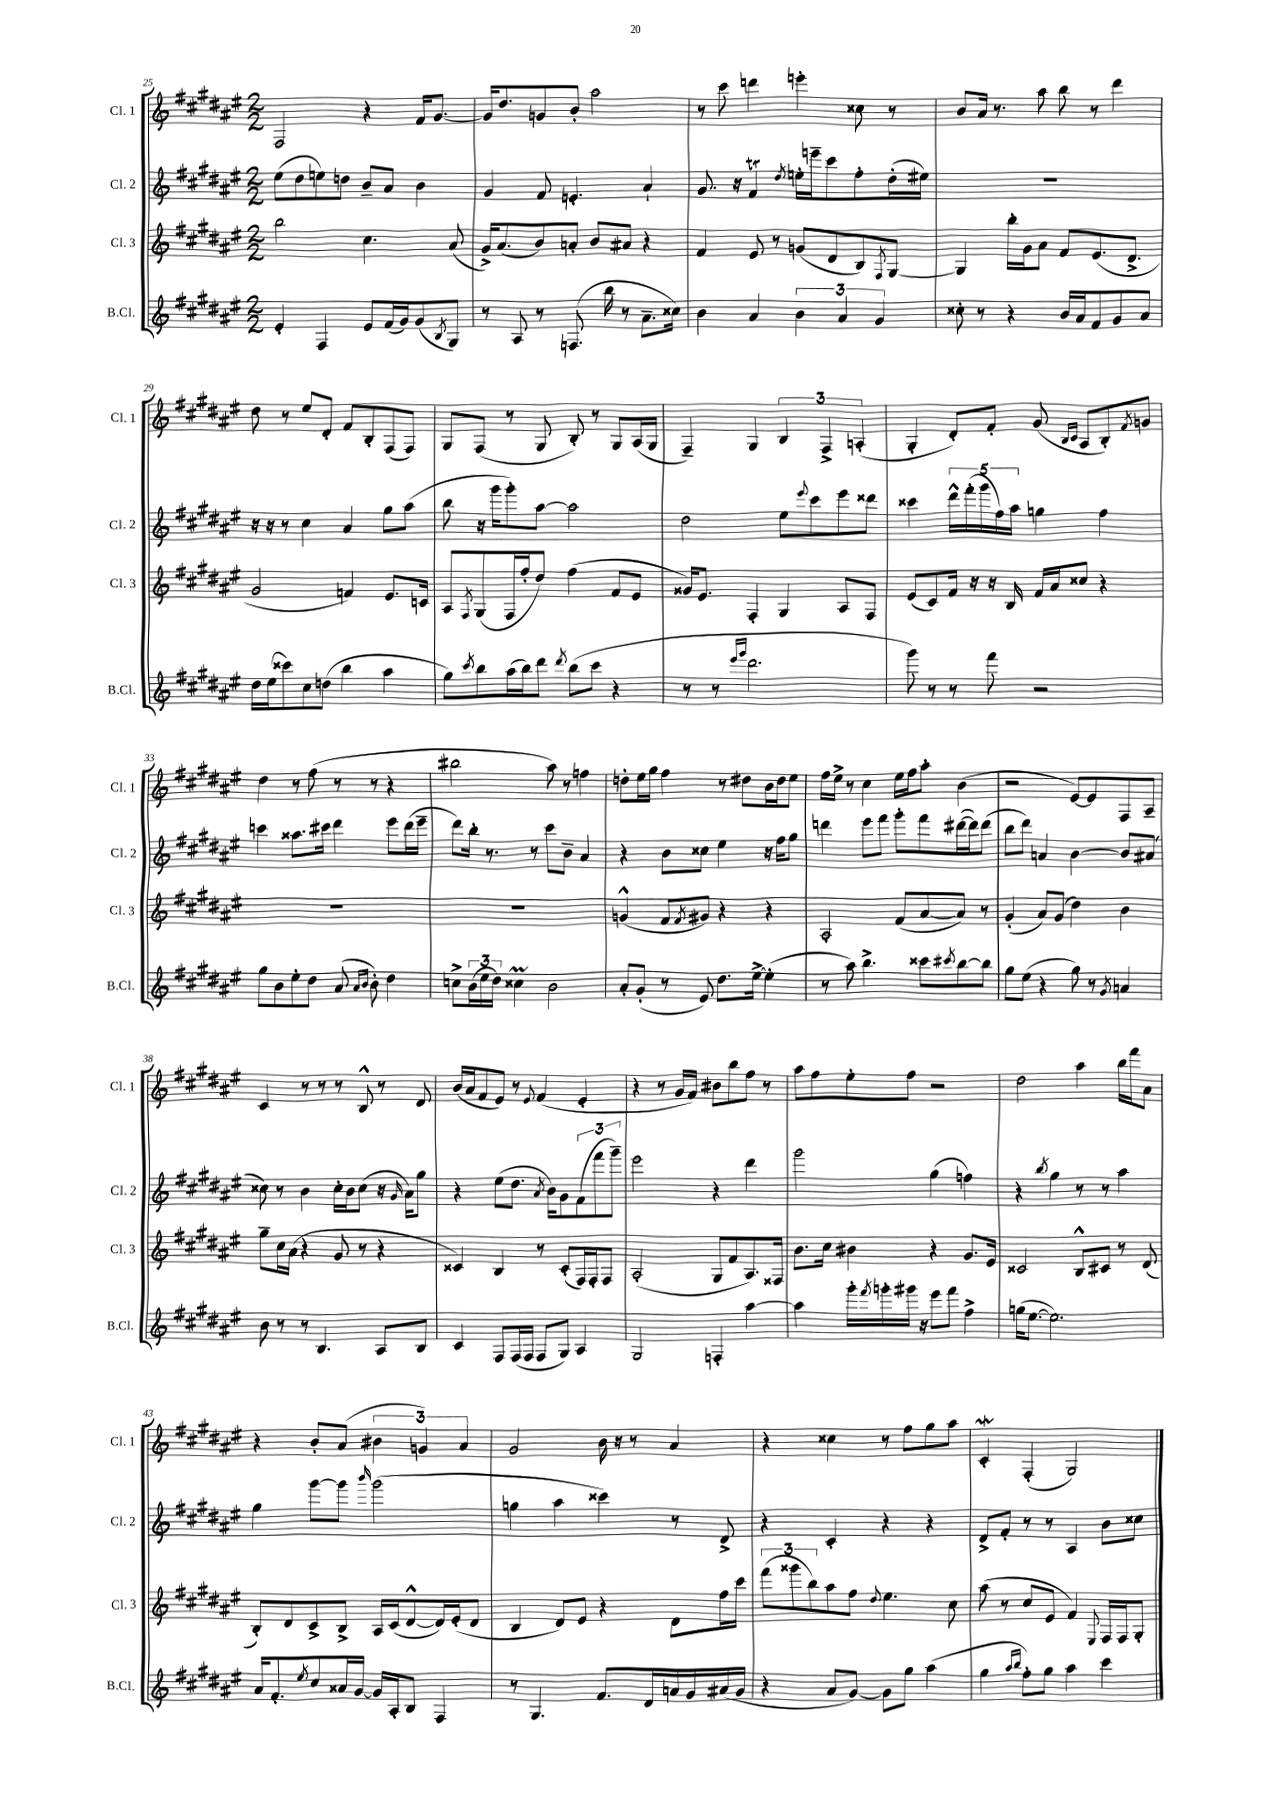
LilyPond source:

<<
\new StaffGroup <<
\new Staff = "s0" \with { instrumentName = "Cl. 1" shortInstrumentName = "Cl. 1" } {
    \clef treble \key fis \major \numericTimeSignature \time 2/2
    fis2 r4 fis'16 gis'8.~ |
    gis'16 dis''8. g'8 b'8-. ais''2 |
    r8 cis'''8 d'''4 e'''4-. cisis''8 r8 |
    b'8 ais'16 r8. ais''8 b''8 r8 dis'''4 |
    dis''8 r8 eis''8 dis'8-. fis'8 b8-. fis8( fis8) |
    gis8 fis8( r8 gis8 b8-.) r8 gis8 ais16( gis16 |
    fis4--) gis4 \tuplet 3/2 { b4 fis4-> a4-.( } |
    gis4-. dis'8-.) fis'8-. gis'8( \grace { b16 cis'16 } ais8 b8-.) \acciaccatura { fis'8 } g'8 |
    dis''4 r8 fis''8( r8 r8 r4 |
    bis''2 ais''8) r8 f''4 |
    d''8-. eis''16 gis''16 fis''4 r8 dis''8 b'16 dis''16 eis''8 |
    fis''16 eis''16-> r8 cis''4 eis''16 fis''16 ais''8-. b'4( |
    r2 eis'8~) eis'8 fis8 ais8-- |
    cis'4 r8 r8 r8 b8-^ r8 dis'8 |
    b'16( ais'16 fis'8 eis'8) r8 \appoggiatura { eis'8 } fis'4( eis'4-. |
    r4 r8 gis'16 fis'16) bis'8 b''8 fis''8 r8 |
    ais''8 fis''8 eis''8-. fis''8 r2 |
    dis''2 ais''4 b''16 fis'''16 ais'8 |
    r4 b'8-. ais'8( \tuplet 3/2 { bis'4 g'4) ais'4 } |
    gis'2 b'16 r16 r8 ais'4 |
    r4 cisis''4 r8 fis''8 gis''8 ais''8 |
    cis'4-.\mordent fis4-.( gis2) \bar "|." |
}
\new Staff = "s1" \with { instrumentName = "Cl. 2" shortInstrumentName = "Cl. 2" } {
    \clef treble \key fis \major \numericTimeSignature \time 2/2
    eis''8( dis''8 e''8) d''8 b'8-- ais'8 b'4 |
    gis'4 fis'8 e'4.-. ais'4-! |
    gis'8. r16 fis'4\trill \acciaccatura { dis''8 } e''16-. e'''16-- cis'''8 fis''8-. dis''16-.( eis''16) |
    R1 |
    r16 r16 r8 cis''4 ais'4 gis''8 ais''8( |
    b''8 r16 gis'''16 gis'''8-.) ais''8~ ais''2 |
    dis''2 eis''8 \appoggiatura { eis'''8 } cis'''8 eis'''8 disis'''8 |
    cisis'''4 \tuplet 5/4 { dis'''16-^ fis'''16-.( gis'''16 fis''16) ais''16 } g''4 fis''4 |
    c'''4 aisis''8. cis'''16 dis'''4 eis'''8 dis'''16( eis'''16-- |
    dis'''8) b''16-. r8. r8 cis'''8 b'8-- ais'4 |
    r4 b'8 cisis''8 eis''4 r16 fis''16 gis''8 |
    d'''4 eis'''8 fis'''8 gis'''8-. fis'''8 dis'''16~( dis'''16) dis'''8( |
    b''8 dis'''8) a'4 b'4~ b'8 ais'8( |
    cisis''8) r8 b'4 cisis''16-. b'16 cisis''8( r16 \grace { gis'16 } ais'16) gis''8 |
    r4 eis''8( dis''8. \acciaccatura { ais'8 } b'16) gis'8 \tuplet 3/2 { fis'8( fis'''8 gis'''8--) } |
    eis'''2 r4 dis'''4 |
    gis'''2 gis''4( f''4) |
    r4 \acciaccatura { b''8 } gis''4 r8 r8 ais''4 |
    gis''4 gis'''8~ gis'''8 \grace { b'''16 } gis'''2( |
    g''4 ais''4 cisis'''4) r8 dis'8-> |
    r4 cis'4-. r4 r4 |
    dis'8-> fis'8-. r8 r8 ais4 b'8 cisis''8 \bar "|." |
}
\new Staff = "s2" \with { instrumentName = "Cl. 3" shortInstrumentName = "Cl. 3" } {
    \clef treble \key fis \major \numericTimeSignature \time 2/2
    b''2 cis''4. ais'8( |
    gis'16->) ais'8.( b'8) a'8-. b'8 ais'8 r4 |
    fis'4 eis'8 r8 g'8( dis'8 b8) \acciaccatura { fis8 } gis8~ |
    gis4 b''16-. gis'16 ais'8 fis'8 eis'8.( dis'8.-> |
    gis'2 f'4) eis'8. c'16 |
    ais8 \acciaccatura { fis8 } gis8( fis16 fis''16-. dis''8) fis''4( fis'8 eis'8 |
    gisis'16) eis'8. fis4-. gis4 ais8 fis8 |
    eis'8( cis'8) fis'16 r16 r16 b16 fis'16 ais'16 cisis''8 r4 |
    R1 |
    R1 |
    g'4-^( fis'8 \acciaccatura { fis'8 } gis'8) r4 r4 |
    ais2-. fis'8( ais'8~ ais'8) r8 |
    gis'4-.( ais'8) gis'8( dis''4) b'4 |
    gis''8-- cis''16 ais'16( r4 gis'8 r8 r4 |
    cisis'4) b4 r8 cisis'8-.( fis16) fis16-. fis8 |
    ais2-.( gis8 fis'8 ais8.) fisis16 |
    b'8. cis''16 bis'4 r4 gis'8. eis'16 |
    cisis'2 b8-^ cis'8 r8 dis'8( |
    b8-.) dis'8 cis'8-> b8-> ais16 cis'16( dis'8~-^ dis'16) eis'16-.( dis'8 |
    b4 dis'8) eis'8 r4 dis'8 fis''16 cis'''16 |
    \tuplet 3/2 { fis'''8( gisis'''8 b''8) } ais''8 fis''8 \appoggiatura { dis''8 } eis''4. cis''8 |
    ais''8( r8 cis''8 eis'8 fis'4) \appoggiatura { eis8 } fis16 fis16 gis8-. \bar "|." |
}
\new Staff = "s3" \with { instrumentName = "B.Cl." shortInstrumentName = "B.Cl." } {
    \clef treble \key fis \major \numericTimeSignature \time 2/2
    eis'4-. fis4 eis'8 fis'16( gis'16) gis'8( \acciaccatura { b8 } gis8) |
    r8 ais8 r8 f8.( b''16 r8 ais'8.-- cisis''16) |
    b'4 ais'4 \tuplet 3/2 { b'4 ais'4 gis'4 } |
    cisis''8-. r8 r4 b'16 ais'16 fis'8 gis'8 ais'8 |
    dis''16 eis''16( cisis'''8) cis''8 d''8( b''4 ais''4 |
    gis''8) \acciaccatura { cis'''8 } b''8 ais''16( b''16) dis'''8 \acciaccatura { dis'''8 } b''8( cis'''8 r4 |
    r8 r8 \grace { eis'''16 gis'''16 } dis'''2. |
    gis'''8) r8 r8 fis'''8 r2 |
    gis''8 b'8 eis''8-. dis''8 ais'8( \grace { ais'16 b'16 } b'8-.) dis''4 |
    c''8-> \tuplet 3/2 { b'16( eis''16 dis''16) } cisis''4\prall b'2 |
    ais'8-. gis'8-.( r8 eis'8) dis''8. eis''16~-> eis''4-.( |
    r8 ais''8) b''4.-> cisis'''8 \acciaccatura { cis'''8 } b''8~ b''8 |
    gis''8 eis''8( r4 gis''8) r8 \acciaccatura { gis'8 } a'4 |
    b'8 r8 r8 b4. ais8 b8 |
    cis'4 fis8 fis16( fis16 fis8 gis8) ais4 |
    gis2 f4-. ais''4~ |
    ais''4 gis'''16-. \acciaccatura { fis'''8 } g'''16-. gis'''16 r16 eis'''8 fis'''8 fis''4-> |
    g''16( eis''8.~ eis''2.) |
    ais'16 fis'8.-. \acciaccatura { eis''8 } cis''8 aisis'16 gis'16~ gis'16 ais16-. b8 fis4 |
    r8 gis4. fis'8. dis'16 a'16 gis'16 ais'16( gis'16 |
    r4 ais'8 gis'8~) gis'8 gis''8 ais''4( |
    gis''4 \grace { ais''16 b''16 } fis''8-.) gis''8 ais''4 cis'''4 \bar "|." |
}
>>
>>
\layout { \context { \Score currentBarNumber = #25 } }
